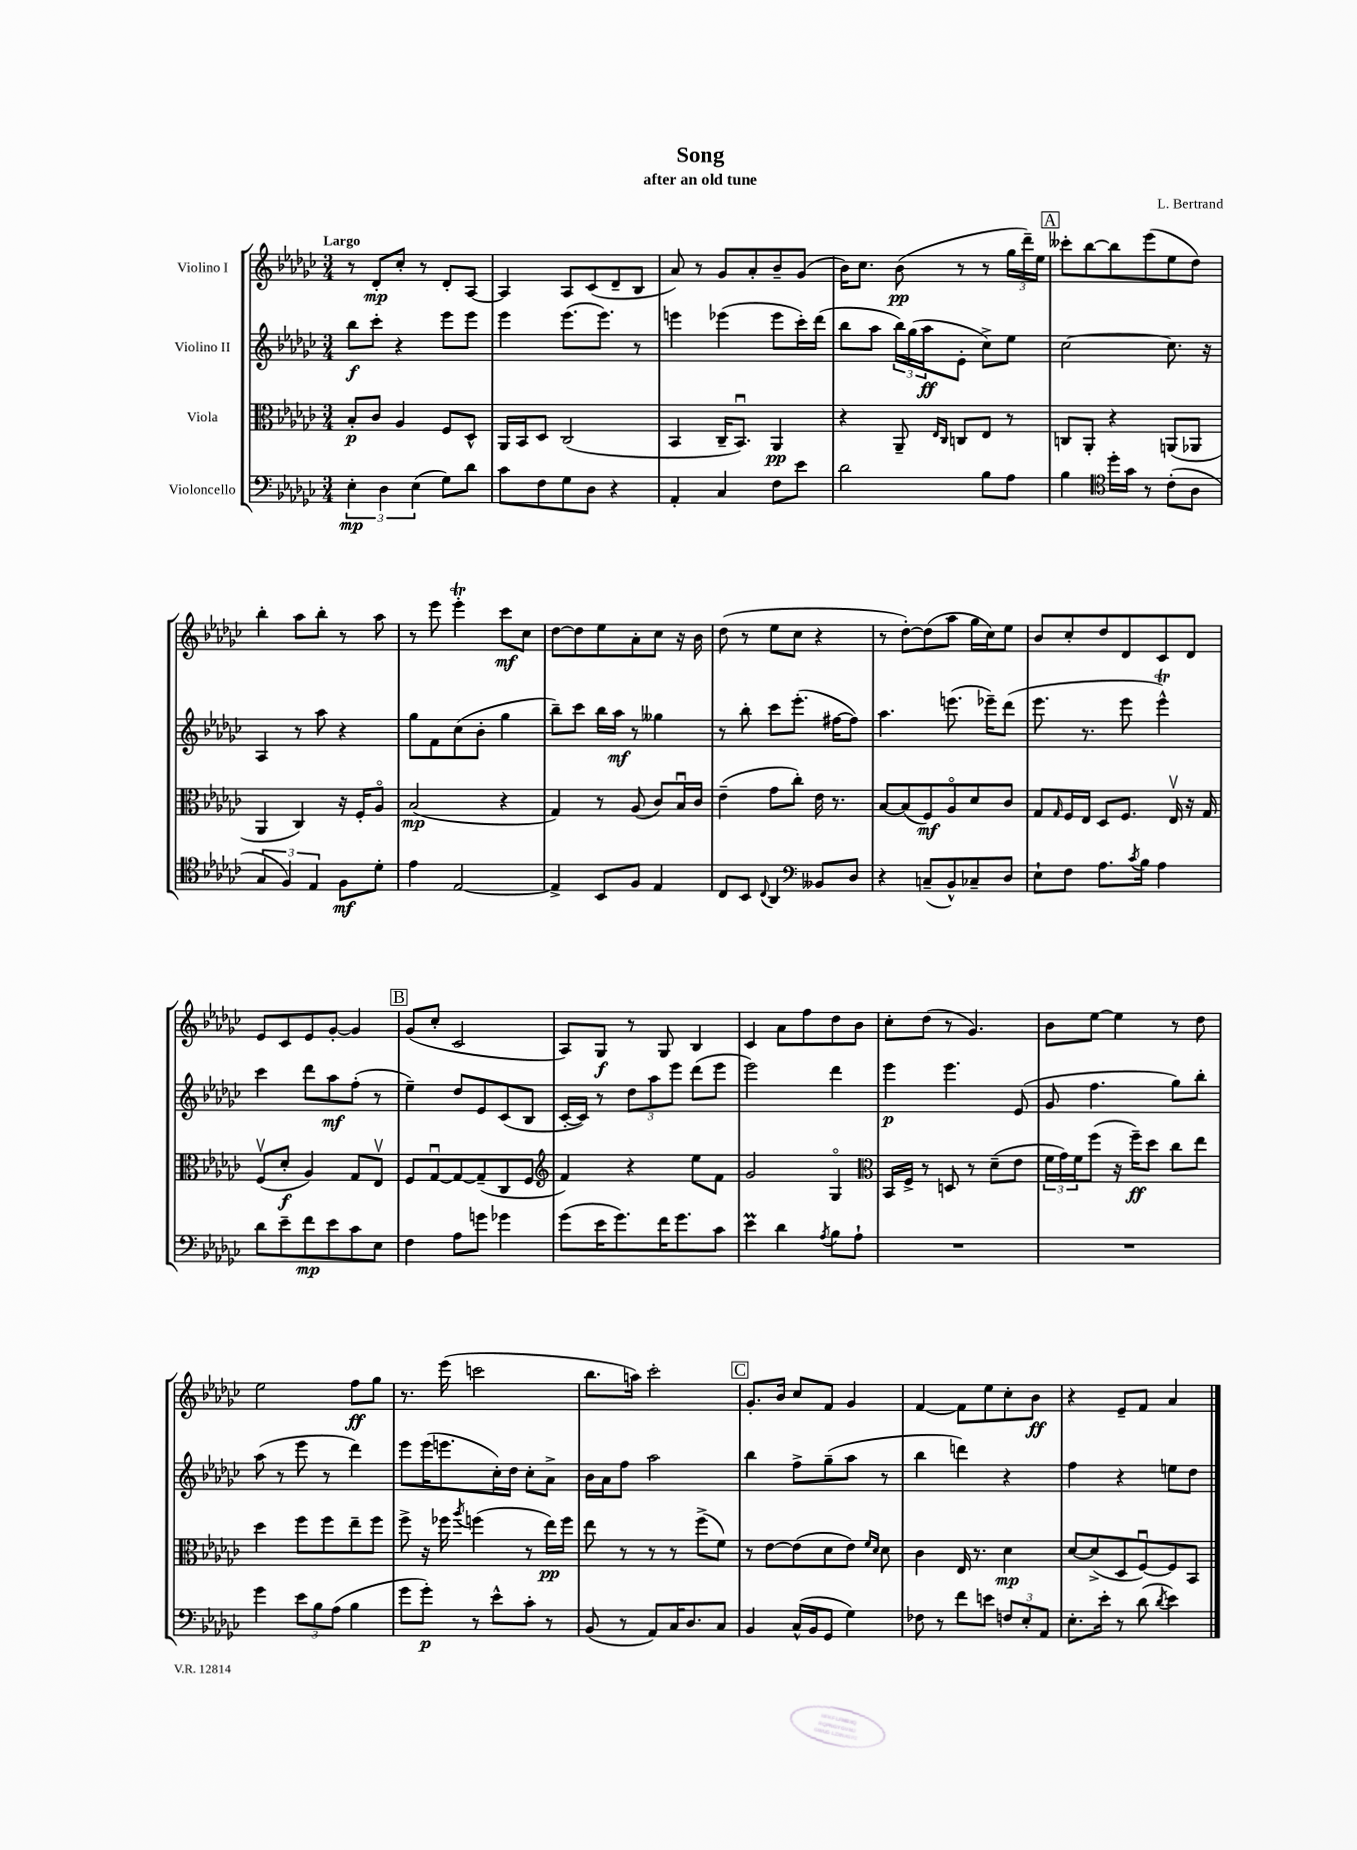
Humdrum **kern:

**kern	**dynam	**kern	**dynam	**kern	**dynam	**kern	**dynam
*part4	*part4	*part3	*part3	*part2	*part2	*part1	*part1
*staff4	*staff4	*staff3	*staff3	*staff2	*staff2	*staff1	*staff1
*I"Violoncello	*	*I"Viola	*	*I"Violino II	*	*I"Violino I	*
*clefF4	*	*clefC3	*	*clefG2	*	*clefG2	*
*k[b-e-a-d-g-c-]	*	*k[b-e-a-d-g-c-]	*	*k[b-e-a-d-g-c-]	*	*k[b-e-a-d-g-c-]	*
*M3/4	*	*M3/4	*	*M3/4	*	*M3/4	*
=1	=1	=1	=1	=1	=1	=1	=1
!	!	!	!	!	!	!LO:TX:a:B:t=Largo	!
6E-'\	mp	8B-'/L	p	8bb-\L	f	8r	.
.	.	8c-/J	.	8ccc-'\J	.	8d-'/L	mp
6D-\	.	.	.	.	.	.	.
.	.	4A-/	.	4r	.	8cc-'/J	.
(6E-\	.	.	.	.	.	.	.
.	.	.	.	.	.	8r	.
8G-\L)	.	8F/L	.	8eee-\L	.	8d-'/L	.
8d-\J	.	8D-^^/J	.	8eee-\J	.	[8A-/J	.
=2	=2	=2	=2	=2	=2	=2	=2
8c-\L	.	16AA-/LL	.	4eee-\	.	4A-/]	.
.	.	16BB-/J	.	.	.	.	.
8F\	.	8D-/J	.	.	.	.	.
8G-\	.	(2C-/	.	(8.eee-\L	.	8A-/L	.
8D-\J	.	.	.	.	.	(8c-/	.
.	.	.	.	8.eee-\J)	.	.	.
4r	.	.	.	.	.	8d-~/	.
.	.	.	.	8r	.	8B-/J	.
=3	=3	=3	=3	=3	=3	=3	=3
4AA-'/	.	4BB-/	.	4eeen\	.	8a-/)	.
.	.	.	.	.	.	8r	.
4C-/	.	16C-~/KL	.	(4eee-X\	.	8g-/L	.
.	.	8.BB-u/J)	.	.	.	.	.
.	.	.	.	.	.	8a-'/	.
8F\L	.	4AA-/	pp	8eee-\L	.	8b-~/	.
8e-\J	.	.	.	16ccc-'\L)	.	(8g-/J	.
.	.	.	.	(16ddd-\JJ	.	.	.
=4	=4	=4	=4	=4	=4	=4	=4
2d-\	.	4r	.	8bb-\L	.	16b-\KL)	.
.	.	.	.	.	.	8.cc-\J	.
.	.	.	.	8aa-\J	.	.	.
.	.	8AA-~/	.	24bb-\LL)	.	(8b-\	pp
.	.	.	.	(24gg-\	.	.	.
.	.	.	.	24aa-\J	ff	.	.
.	.	16qqE-/LL	.	.	.	.	.
.	.	16qqC-/JJ	.	.	.	.	.
.	.	8Cn/L	.	8e-'\J	.	8r	.
8B-\L	.	8E-/J	.	8cc-^\L)	.	8r	.
8A-\J	.	8r	.	8ee-\J	.	24gg-\LL	.
.	.	.	.	.	.	24ddd-~\)	.
.	.	.	.	.	.	24ee-\JJ	.
!!LO:REH:place=s1:t=A
=5	=5	=5	=5	=5	=5	=5	=5
4B-\	.	8Cn/L	.	[2cc-\	.	8ccc--X'\L	.
.	.	8AA-'/J	.	.	.	[8bb-\	.
*clefC4	*	*	*	*	*	*	*
16dd-'\LL	.	4r	.	.	.	8bb-\]	.
16g-\JJ	.	.	.	.	.	.	.
8r	.	.	.	.	.	(8eee-\	.
(8c-'\L	.	(8AAn/L	.	8.cc-\]	.	8ee-\	.
8A-\J	.	8AA-X/J	.	.	.	8dd-\J)	.
.	.	.	.	16r	.	.	.
!!LO:LB:g=z
=6	=6	=6	=6	=6	=6	=6	=6
6G-/	.	4AA-/	.	4A-/	.	4bb-'\	.
6F/)	.	.	.	.	.	.	.
.	.	4C-/)	.	8r	.	8aa-\L	.
6E-/	.	.	.	.	.	.	.
.	.	.	.	8aa-\	.	8bb-'\J	.
8F\L	mf	16r	.	4r	.	8r	.
.	.	16F'/KL	.	.	.	.	.
8d-'\J	.	8A-/J	.	.	.	8aa-\	.
=7	=7	=7	=7	=7	=7	=7	=7
4e-\	.	(2B-/	mp	8gg-\L	.	8r	.
.	.	.	.	8f\	.	8eee-\	.
[2E-/	.	.	.	(8cc-\	.	4eee-T'\	.
.	.	.	.	8b-'\J	.	.	.
.	.	4r	.	4gg-\	.	8ccc-\L	mf
.	.	.	.	.	.	8cc-\J	.
=8	=8	=8	=8	=8	=8	=8	=8
4E-^/]	.	4G-/)	.	8bb-~\L)	.	[8dd-\L	.
.	.	.	.	8ccc-\J	.	8dd-\]	.
8BB-/L	.	8r	.	16bb-\LL	.	8ee-\	.
.	.	.	.	16aa-\JJ	mf	.	.
8F/J	.	(8A-/	.	8r	.	8a-'\	.
4E-/	.	8c-/L)	.	4gg--X\	.	8cc-\J	.
.	.	16B-u/L	.	.	.	16r	.
.	.	16c-/JJ	.	.	.	16b-\	.
=9	=9	=9	=9	=9	=9	=9	=9
8C-/L	.	(4e-~\	.	8r	.	(8dd-\	.
8BB-/J	.	.	.	8bb-'\	.	8r	.
8qqC-/	.	.	.	.	.	.	.
4AA-/	.	8g-\L	.	8ccc-\L	.	8ee-\L	.
.	.	8cc-'\J)	.	(8.eee-'\J	.	8cc-\J	.
*clefF4	*	*	*	*	*	*	*
8BB--X/L	.	16e-\	.	.	.	4r	.
.	.	8.r	.	[16ff#X\KL	.	.	.
8D-/J	.	.	.	8ff#\J])	.	.	.
=10	=10	=10	=10	=10	=10	=10	=10
4r	.	[8B-/L	.	4.aa-\	.	8r	.
.	.	(8B-/]	.	.	.	[8dd-'\L)	.
(8Cn~/L	.	8F/)	mf	.	.	(8dd-\]	.
8BB-^^/)	.	8A-/	.	(8.eeen\	.	8aa-\J	.
8C-X~/	.	8d-/	.	.	.	16gg-\LL	.
.	.	.	.	16eee-X~\KL)	.	16cc-\J)	.
8D-/J	.	8c-/J	.	(8ddd-\J	.	8ee-\J	.
=11	=11	=11	=11	=11	=11	=11	=11
8E-`\L	.	8G-/L	.	8.eee-\	.	8b-/L	.
.	.	16qqG-/	.	.	.	.	.
8F\J	.	16F/L	.	.	.	8cc-'/	.
.	.	16E-/JJ	.	8.r	.	.	.
8.A-\L	.	8D-/L	.	.	.	8dd-/	.
.	.	8.F/J	.	8eee-\	.	8d-/	.
8qc-/	.	.	.	.	.	.	.
16B-\Jk	.	.	.	.	.	.	.
4A-\	.	.	.	4eee-T^^\)	.	8c-/	.
.	.	16E-v/	.	.	.	.	.
.	.	16r	.	.	.	8d-/J	.
.	.	16G-/	.	.	.	.	.
!!LO:LB:g=z
=12	=12	=12	=12	=12	=12	=12	=12
8d-\L	.	(8Fv/L	.	4ccc-\	.	8e-/L	.
8e-~\	.	8d-'/J	f	.	.	8c-/	.
8f\	mp	4A-/)	.	8ddd-\L	.	8e-/	.
8e-\	.	.	.	8aa-\	mf	[8g-'/J	.
8c-\	.	8G-/L	.	(8ff'\J	.	4g-/]	.
8E-\J	.	8E-v/J	.	8r	.	.	.
!!LO:REH:place=s1:t=B
=13	=13	=13	=13	=13	=13	=13	=13
4F\	.	8F/L	.	4ee-~\)	.	(8g-/L	.
.	.	[8G-u/	.	.	.	8cc-'/J	.
8A-\L	.	8G-/_	.	8dd-/L	.	2c-/	.
8gn\J	.	(8G-~/]	.	8e-/	.	.	.
4g-X\	.	8C-/	.	(8c-/	.	.	.
.	.	8F/J	.	8B-/J	.	.	.
=14	=14	=14	=14	=14	=14	=14	=14
*	*	*clefG2	*	*	*	*	*
(8g-\L	.	4f/)	.	[16c-'/LL	.	8A-/L)	.
.	.	.	.	16c-/JJ])	.	.	.
16e-\K	.	.	.	8r	.	8G-/J	f
8.g-\)	.	.	.	.	.	.	.
.	.	4r	.	12dd-\L	.	8r	.
.	.	.	.	12aa-\	.	.	.
16f\K	.	.	.	.	.	8G-/	.
.	.	.	.	12eee-\J	.	.	.
8.g-\	.	.	.	.	.	.	.
.	.	8ee-\L	.	(8ddd-\L	.	4B-/	.
8c-\J	.	8f\J	.	8eee-\J	.	.	.
=15	=15	=15	=15	=15	=15	=15	=15
4e-M\	.	2g-/	.	2eee-\)	.	4c-/	.
4d-\	.	.	.	.	.	8a-\L	.
.	.	.	.	.	.	8ff\	.
8qA-/	.	.	.	.	.	.	.
8B-\L	.	4G-/	.	4ddd-\	.	8dd-\	.
8A-`\J	.	.	.	.	.	8b-\J	.
=16	=16	=16	=16	=16	=16	=16	=16
*	*	*clefC3	*	*	*	*	*
2.r	.	16BB-/LL	.	4eee-\	p	8cc-'\L	.
.	.	16F^/JJ	.	.	.	.	.
.	.	8r	.	.	.	(8dd-\J	.
.	.	8Dn/	.	4.eee-\	.	8r	.
.	.	8r	.	.	.	4.g-/)	.
.	.	(8d-~\L	.	.	.	.	.
.	.	8e-\J	.	(8e-/	.	.	.
=17	=17	=17	=17	=17	=17	=17	=17
2.r	.	24f\LL	.	8g-/	.	8b-\L	.
.	.	24g-\)	.	.	.	.	.
.	.	24f\J	.	.	.	.	.
.	.	(8ff\J	.	4.ff\	.	[8ee-\J	.
.	.	16r	.	.	.	4ee-\]	.
.	.	16ff~\KL)	ff	.	.	.	.
.	.	8dd-\J	.	.	.	.	.
.	.	8cc-\L	.	8gg-\L)	.	8r	.
.	.	8ee-\J	.	8bb-'\J	.	8dd-\	.
!!LO:LB:g=z
=18	=18	=18	=18	=18	=18	=18	=18
4g-\	.	4dd-\	.	(8aa-\	.	2ee-\	.
.	.	.	.	8r	.	.	.
12e-\L	.	8ff\L	.	8eee-\	.	.	.
12B-\	.	.	.	.	.	.	.
.	.	8ff\	.	8r	.	.	.
(12A-\J	.	.	.	.	.	.	.
4B-\	.	8ee-~\	.	4ddd-\)	.	8ff\L	ff
.	.	8ff\J	.	.	.	8gg-\J	.
=19	=19	=19	=19	=19	=19	=19	=19
8g-\L	.	8ff^\	.	8eee-\L	.	8.r	.
8g-'\J)	p	16r	.	(16eee-\K	.	.	.
.	.	16ff-X\	.	8.eeen\	.	(16eee-\	.
.	.	8qaa-/	.	.	.	.	.
8r	.	(4ffn\	.	.	.	2cccn\	.
8e-^^\L	.	.	.	16cc-'\L)	.	.	.
.	.	.	.	16dd-\JJ	.	.	.
8c-'\J	.	8r	.	8cc-'\L	.	.	.
8r	.	16ee-\LL)	pp	8a-^\J	.	.	.
.	.	16ff\JJ	.	.	.	.	.
=20	=20	=20	=20	=20	=20	=20	=20
(8BB-/	.	8ee-\	.	16b-\LL	.	8.bb-\L	.
.	.	.	.	16a-\J	.	.	.
8r	.	8r	.	8ff\J	.	.	.
.	.	.	.	.	.	16aan\Jk)	.
8AA-/L)	.	8r	.	2aa-\	.	2ccc-'\	.
16C-/K	.	8r	.	.	.	.	.
8.D-/	.	.	.	.	.	.	.
.	.	(8ff^\L	.	.	.	.	.
8C-/J	.	8f\J)	.	.	.	.	.
!!LO:REH:place=s1:t=C
=21	=21	=21	=21	=21	=21	=21	=21
4BB-/	.	8r	.	4bb-\	.	8.g-'/L	.
.	.	[8e-\L	.	.	.	.	.
.	.	.	.	.	.	16b-/Jk	.
(16C-^^/LL	.	(8e-\]	.	8ff^\L	.	8cc-/L	.
16BB-/J	.	.	.	.	.	.	.
8GG-/J	.	8d-\	.	(8gg-~\	.	8f/J	.
4G-\)	.	8e-\J)	.	8aa-\J	.	4g-/	.
.	.	16qqf/LL	.	.	.	.	.
.	.	16qqd-/JJ	.	.	.	.	.
.	.	8d-\	.	8r	.	.	.
=22	=22	=22	=22	=22	=22	=22	=22
8F-X\	.	4c-\	.	4bb-\	.	[4f/	.
8r	.	.	.	.	.	.	.
8f\L	.	16E-/	.	4dddn\)	.	8f\L]	.
.	.	8.r	.	.	.	.	.
8en\J	.	.	.	.	.	8ee-\	.
12Fn/L	.	4d-\	mp	4r	.	8cc-'\	.
12E-'/	.	.	.	.	.	.	.
.	.	.	.	.	.	8b-\J	ff
12AA-/J	.	.	.	.	.	.	.
=23	=23	=23	=23	=23	=23	=23	=23
8.E-'\L	.	[8d-/L	.	4ff\	.	4r	.
.	.	(8d-^/]	.	.	.	.	.
16e-'\Jk	.	.	.	.	.	.	.
8r	.	8D-/	.	4r	.	8e-~/L	.
(8d-\	.	[8Fu/)	.	.	.	8f/J	.
8qd-/	.	.	.	.	.	.	.
4e-\)	.	8F/]	.	8een\L	.	4a-/	.
.	.	8BB-/J	.	8dd-\J	.	.	.
==	==	==	==	==	==	==	==
*-	*-	*-	*-	*-	*-	*-	*-
